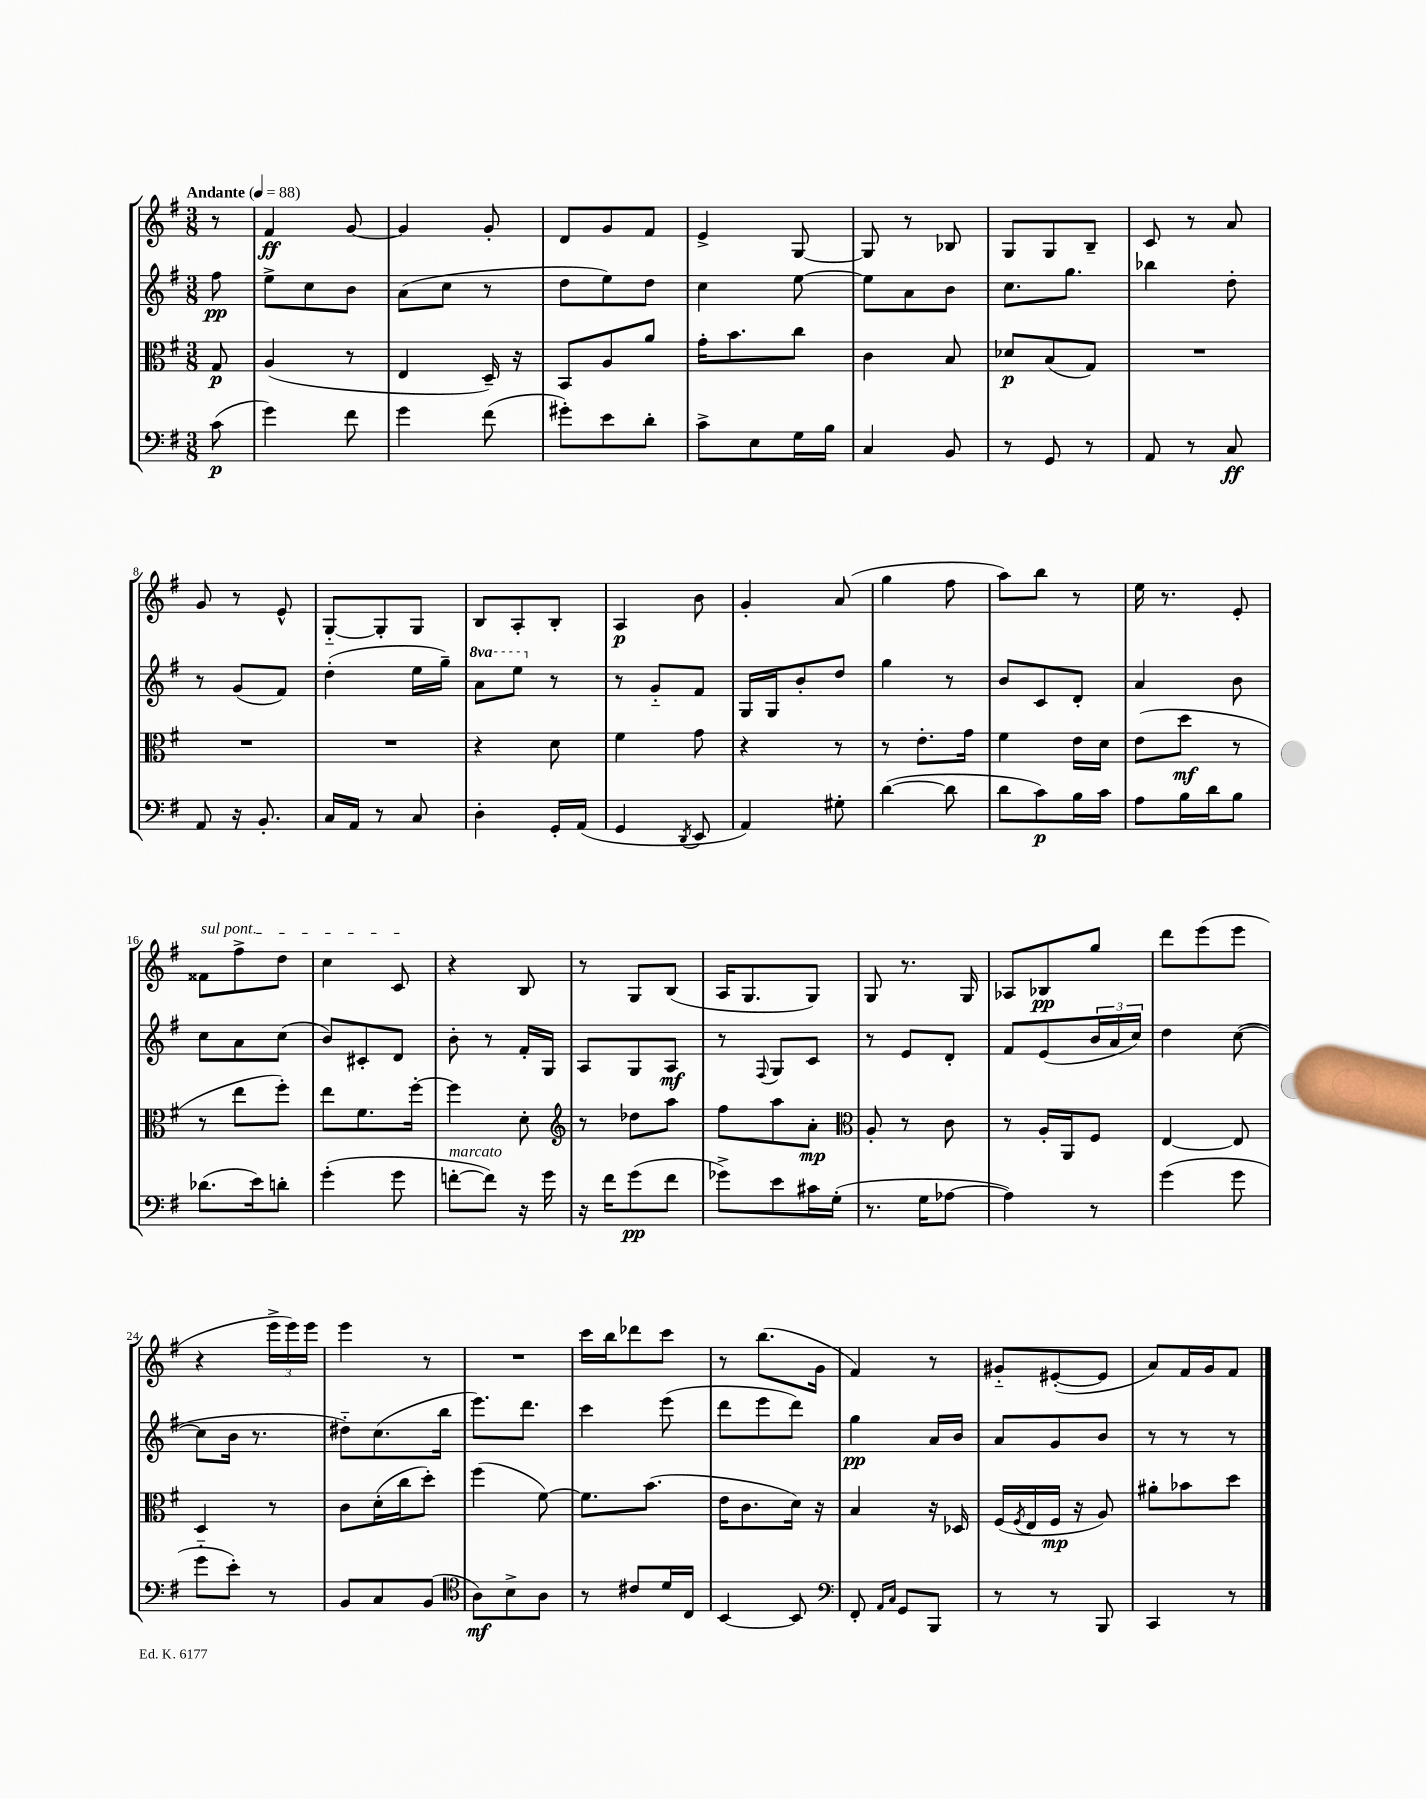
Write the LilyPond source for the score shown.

<<
\new StaffGroup <<
\new Staff = "s0" {
    \clef treble \key g \major \numericTimeSignature \time 3/8 \partial 8 \tempo "Andante" 4 = 88
    r8 |
    fis'4\ff g'8~ |
    g'4 g'8-. |
    d'8 g'8 fis'8 |
    e'4-> g8~ |
    g8 r8 bes8 |
    g8 g8 b8-- |
    c'8 r8 a'8 |
    g'8 r8 e'8-^ |
    g8~-_ g8-. g8 |
    b8 a8-. b8-. |
    a4\p b'8 |
    g'4-. a'8( |
    g''4 fis''8 |
    a''8) b''8 r8 |
    e''16 r8. e'8-. |
    \once \override TextSpanner.bound-details.left.text = \markup { \italic "sul pont." } fisis'8\startTextSpan fis''8-> d''8 |
    c''4 c'8\stopTextSpan |
    r4 b8 |
    r8 g8 b8( |
    a16 g8. g8) |
    g8 r8. g16 |
    aes8 bes8\pp g''8 |
    d'''8 e'''8( e'''8 |
    r4 \tuplet 3/2 { e'''16-> e'''16) e'''16 } |
    e'''4 r8 |
    R4. |
    c'''16 b''16 des'''8 c'''8 |
    r8 b''8.( g'16 |
    fis'4) r8 |
    gis'8-_ eis'8~-.( eis'8 |
    a'8) fis'16 g'16 fis'8 \bar "|." |
}
\new Staff = "s1" {
    \clef treble \key g \major \numericTimeSignature \time 3/8 \set Staff.ottavationMarkups = #ottavation-simple-ordinals \partial 8
    fis''8\pp |
    e''8-> c''8 b'8 |
    a'8( c''8 r8 |
    d''8 e''8) d''8 |
    c''4 e''8~ |
    e''8 a'8 b'8 |
    c''8. g''8. |
    bes''4 d''8-. |
    r8 g'8( fis'8) |
    d''4-.( e''16 g''16--) |
    \ottava #1 a''8 e'''8 \ottava #0 r8 |
    r8 g'8-_ fis'8 |
    g16 g16 b'8-. d''8 |
    g''4 r8 |
    b'8 c'8 d'8-. |
    a'4 b'8 |
    c''8 a'8 c''8( |
    b'8) cis'8-. d'8 |
    b'8-. r8 fis'16-. g16 |
    a8 g8 a8\mf |
    r8 \appoggiatura { fis8 } g8 c'8 |
    r8 e'8 d'8-. |
    fis'8 e'8( \tuplet 3/2 { b'16 a'16 c''16) } |
    d''4 c''8~( |
    c''8 b'16 r8. |
    dis''8-_) c''8.( b''16 |
    e'''8.) d'''8. |
    c'''4 e'''8( |
    d'''8 e'''8 d'''8) |
    g''4\pp a'16 b'16 |
    a'8 g'8 b'8 |
    r8 r8 r8 \bar "|." |
}
\new Staff = "s2" {
    \clef alto \key g \major \numericTimeSignature \time 3/8 \partial 8
    g8\p |
    a4( r8 |
    e4 d16--) r16 |
    b,8 a8 a'8 |
    g'16-. b'8. c''8 |
    c'4 b8 |
    des'8\p b8( g8) |
    R4. |
    R4. |
    R4. |
    r4 d'8 |
    fis'4 g'8 |
    r4 r8 |
    r8 e'8.-. g'16 |
    fis'4 e'16 d'16 |
    e'8( d''8\mf r8 |
    r8 e''8 fis''8-.) |
    e''8 fis'8. fis''16~-. |
    fis''4 d'8-. |
    \clef treble r8 des''8 a''8 |
    fis''8 a''8 a'8-.\mp |
    \clef alto a8-. r8 c'8 |
    r8 a16-. a,16 fis8 |
    e4~ e8 |
    d4 r8 |
    c'8 d'16-.( c''16 d''8-.) |
    fis''4( fis'8~) |
    fis'8. b'8.( |
    e'16 c'8. d'16) r16 |
    b4 r16 des16 |
    fis16( \acciaccatura { fis8 } e16 fis16\mp r16 a8) |
    ais'8-. bes'8 d''8 \bar "|." |
}
\new Staff = "s3" {
    \clef bass \key g \major \numericTimeSignature \time 3/8 \partial 8
    c'8\p( |
    g'4) fis'8 |
    g'4 fis'8( |
    gis'8-.) e'8 d'8-. |
    c'8-> e8 g16 b16 |
    c4 b,8 |
    r8 g,8 r8 |
    a,8 r8 c8\ff |
    a,8 r16 b,8.-. |
    c16 a,16 r8 c8 |
    d4-. g,16-. a,16( |
    g,4 \acciaccatura { d,8 } e,8 |
    a,4) gis8-. |
    d'4~( d'8 |
    d'8 c'8\p) b16 c'16 |
    a8 b16 d'16 b8 |
    des'8.( e'16) d'8-. |
    g'4-.( g'8 |
    f'8~-.^\markup { \italic "marcato" } f'8) r16 g'16 |
    r16 fis'16 g'8\pp( fis'8 |
    ges'8->) e'8 cis'16 g16-.( |
    r8. g16 aes8~ |
    aes4) r8 |
    g'4( g'8 |
    g'8-_ e'8-.) r8 |
    b,8 c8 b,8( |
    \clef tenor a8\mf) b8-> a8 |
    r8 cis'8 d'16 c16 |
    b,4~ b,8 |
    \clef bass fis,8-. \grace { a,16 c16 } g,8 b,,8 |
    r8 r8 b,,8 |
    c,4 r8 \bar "|." |
}
>>
>>
